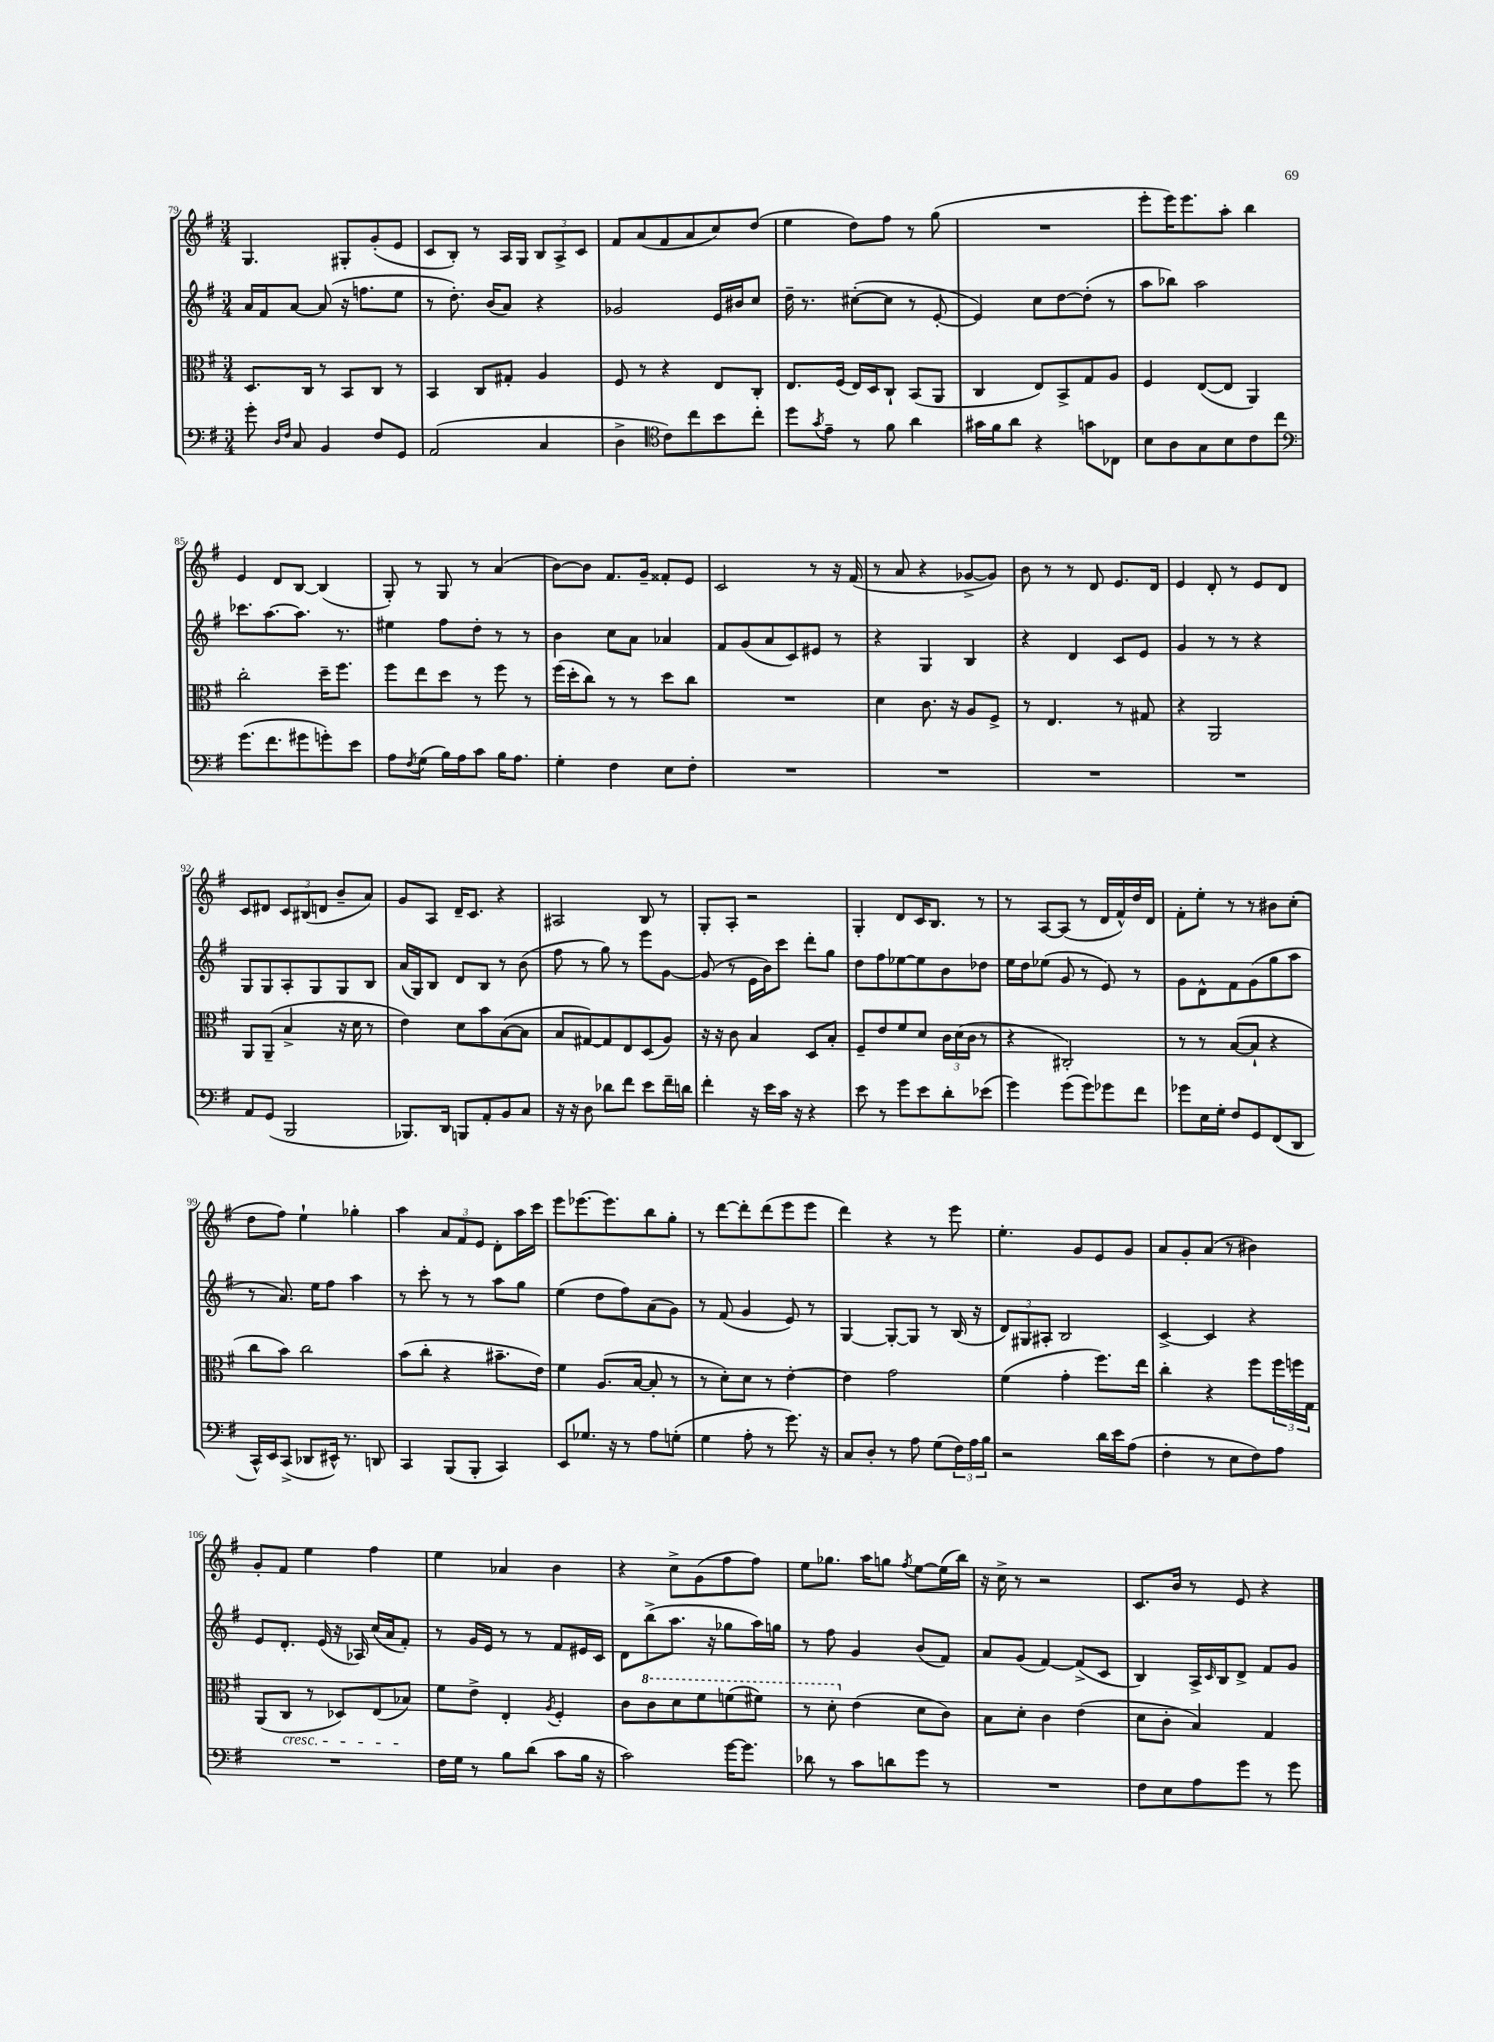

**kern	**kern	**kern	**kern
*staff4	*staff3	*staff2	*staff1
*clefF4	*clefC3	*clefG2	*clefG2
*k[f#]	*k[f#]	*k[f#]	*k[f#]
*M3/4	*M3/4	*M3/4	*M3/4
8g'	8.D	16a	4.G
.	.	16f#	.
16qqD	.	.	.
16qqF#	.	.	.
8C	.	[8a	.
.	16C	.	.
4BB	8r	(8a]	.
.	8BB	16r	8G#'
.	.	8.ff	.
8F#	8C	.	(8g'
8GG	8r	8ee	8e
=	=	=	=
(2AA	4BB	8r	8c
.	.	8.dd')	8B')
.	8C	.	8r
.	.	(16b	.
.	8G#'	8a)	16A
.	.	.	16G
4C	4A	4r	12B
.	.	.	12A^
.	.	.	12c
=	=	=	=
4D^	8F#	2g-	8f#
.	8r	.	(8a
*clefC4	*	*	*
8c)	4r	.	8f#
8cc	.	.	8a
8b	8E	16e	8cc)
.	.	16b#	.
8cc'	8C'	8cc	(8dd
=	=	=	=
8dd	8.E	16dd~	4ee
.	.	8.r	.
8qg	.	.	.
8e~	.	.	.
.	(16F#	.	.
8r	16E)	([8cc#'	8dd)
.	16D	.	.
8f#	8C`	8cc#]	8ff#
4a	(8BB	8r	8r
.	8AA	[8e'	(8gg
=	=	=	=
16g#	4C	4e])	2.r
16f#	.	.	.
8a	.	.	.
4r	8E)	8cc	.
.	8BB^	[8dd	.
8g	8G	(8dd']	.
8C-	8A	8r	.
=	=	=	=
8B	4F#	8aa	8eee'
8A	.	8bb-)	16eee)
.	.	.	8.eee
8G	([8E	2aa	.
8B	8E]	.	8aa'
8c	4AA)	.	4bb
8cc	.	.	.
=	=	=	=
*clefF4	*	*	*
(8.g	2cc'	8.ccc-	4e
8.f#	.	[8.aa	.
.	.	.	8d
8g#	.	8.aa]	[8B
8g')	16dd~	.	(4B]
.	8.ff#	8.r	.
8e	.	.	.
=	=	=	=
8A	8ff#	4ee#	8G')
8qF#	.	.	.
(8G	8ee	.	8r
16B)	8dd	8ff#	8G
16A	.	.	.
8c	8r	8dd'	8r
16B	8ff#	8r	(4a
8.A	.	.	.
.	8r	8r	.
=	=	=	=
4G'	(16ff#	4b	[8b)
.	16dd'	.	.
.	8cc)	.	8b]
4F#	8r	8cc	8.f#
.	8r	8a	.
.	.	.	16g~
8E	8dd	4a-	8f##'
8F#'	8cc	.	8e
=	=	=	=
2.r	2.r	8f#	2c
.	.	(8g	.
.	.	8a	.
.	.	8c)	.
.	.	8e#	8r
.	.	8r	16r
.	.	.	(16f#
=	=	=	=
2.r	4d	4r	8r
.	.	.	8a
.	8.c	4G	4r
.	16r	.	.
.	8A	4B	[8g-^
.	8F#^	.	8g-])
=	=	=	=
2.r	8r	4r	8b
.	4.E	.	8r
.	.	4d	8r
.	.	.	8d
.	8r	8c	8.e
.	8G#	8e	.
.	.	.	16d
=	=	=	=
2.r	4r	4g	4e
.	2AA	8r	8d'
.	.	8r	8r
.	.	4r	8e
.	.	.	8d
=	=	=	=
8AA	8AA	8G	8c
(8GG	(8AA~	8G	8d#
2BBB	4B^	8A'	12c
.	.	.	(12B#
.	.	8G	.
.	.	.	12d
.	16r	8G	8b~
.	16d	.	.
.	8r	8B	8a)
=	=	=	=
8.BBB-)	4e)	(16a	8g
.	.	16G)	.
.	.	8B	8A
16DD	.	.	.
8BBB	8d	8d	16d~
.	.	.	8.c
8AA'	8b	8B	.
8BB	([8B	8r	4r
8C	8B]	(8b	.
=	=	=	=
16r	8B	8ff#	2A#
16r	.	.	.
8D	[8G#)	8r	.
8d-	8G#]	8gg)	.
8f#	8E	8r	.
8e	(8D	8eee	8B
16f#~	8A)	[8g	8r
16d	.	.	.
=	=	=	=
4f#'	16r	(8g]	8G'
.	16r	.	.
.	8c	8r	8A'
16r	4B	16e	2r
16e	.	16b)	.
16c	.	8ccc	.
16r	.	.	.
4r	8D	8ddd'	.
.	8B'	8gg	.
=	=	=	=
8e	8F#~	8dd	4G'
8r	8e	8ff#	.
8g	8f#	[8ee-	8d
8e	8d	8ee-]	16c
.	.	.	8.B
8d'	24c	8b	.
.	(24d	.	.
.	24c	.	.
(8e-	8r	8dd-	8r
=	=	=	=
4g)	4r	16ee	8r
.	.	16dd	.
.	.	(8ee-	[8A
(8g	2C#')	8g	(8A]
8g)	.	8r	8r
8g-	.	8e)	16d
.	.	.	16f#^^)
8f#	.	8r	16dd
.	.	.	16d
=	=	=	=
8g-	8r	8g	8f#'
16E	8r	8d^^	8ee'
16G'	.	.	.
8F#	([8B	8f#	8r
8GG	8B`]	(8g	8r
(8FF#	4r	8gg	8b#
8DD	.	8aa	(8cc'
=	=	=	=
16CC^^)	8cc	8r	8dd
16EE	.	.	.
(8CC^	8b)	8.a)	8ff#)
8DD-	2cc	.	4ee`
.	.	16ee	.
16EE#^^)	.	8ff#	.
8.r	.	.	.
.	.	4aa	4gg-'
8DD	.	.	.
=	=	=	=
4CC	(8b	8r	4aa
.	8cc'	8ccc'	.
(8BBB	4r	8r	12a
.	.	.	12f#
8BBB'	.	8r	.
.	.	.	12e
4CC)	8.b#~	8aa	8d'
.	.	8gg	16aa
.	16e)	.	16ccc
=	=	=	=
8EE	4f#	(4ee	8eee
8.G-	.	.	[8.eee-
.	(8.A	8dd	.
16r	.	.	8.eee-]
8r	.	8ff#)	.
.	[16B	.	.
8A	8B']	(8a	8bb
(8G'	8r	8g)	8gg'
=	=	=	=
4G	8r	8r	8r
.	8d')	(8f#	[8ddd
8A'	8d	4g	8ddd']
8r	8r	.	(8ddd
8.g)	[4e'	8e)	8eee
.	.	8r	8eee
16r	.	.	.
=	=	=	=
8C	4e]	[4G	4ddd)
8D'	.	.	.
8r	2g	8G'_	4r
8A	.	8G]	.
(8G	.	8r	8r
24F#)	.	(16B	8eee
24A	.	.	.
.	.	16r	.
24B	.	.	.
=	=	=	=
2r	(4f#	12d)	4.ee'
.	.	12G#	.
.	.	12A#'	.
.	4g'	2B	.
.	.	.	8g
16d	8.ff#)	.	8e
16e	.	.	.
(8A	.	.	8g
.	16ee	.	.
=	=	=	=
4F#'	4cc'	[4c^	8a
.	.	.	8g'
8r	4r	4c]	(8a
8E	.	.	8r
8F#)	8ff#	4r	4b#)
8A	24ff#	.	.
.	24ff	.	.
.	24G	.	.
=	=	=	=
2.r	(8AA	8e	8g'
.	8C	8.d'	8f#
.	8r	.	4ee
.	.	(16e	.
.	8D-)	16r	.
.	.	16A-)	.
.	(8E	(16cc	4ff#
.	.	16a	.
.	8B-)	8f#')	.
=	=	=	=
16F#	8f#	8r	4ee
16G	.	.	.
8r	8e^	16g	.
.	.	16e	.
8B	4E'	8r	4a-
(8d	.	8r	.
.	8qA	.	.
8c	4F#'	8f#	4b
16B	.	16e#	.
16r	.	16c	.
=	=	=	=
2c)	8c	8d	4r
.	8cc	(8bb^	.
.	8dd	8.aa	8cc^
.	8ff#	.	(8g
.	.	16r	.
[16g	(8ff	8gg-	8ff#
8.g]	.	.	.
.	8ff#)	16aa)	8ff#)
.	.	16gg	.
=	=	=	=
8d-	8r	8r	8ee
8r	8dd'	8ff#	8.gg-
8c	(4e	4g	.
.	.	.	16aa
8d	.	.	8gg
.	.	.	8qff#
8g	8d	(8b	[8ee
8r	8c)	8f#)	(16ee]
.	.	.	16bb)
=	=	=	=
2.r	8B	8a	16r
.	.	.	16cc^
.	8d'	(8g	8r
.	4c	[4f#)	2r
.	(4e	(8f#^]	.
.	.	8c	.
=	=	=	=
8F#	8d	4B)	8.c
8E	8c'	.	.
.	.	.	16b
8A	4B)	16A^	8r
.	.	16qqc	.
.	.	16B	.
8g	.	8d^	8e
8r	4G	8f#	4r
8g	.	8g	.
==	==	==	==
*-	*-	*-	*-
